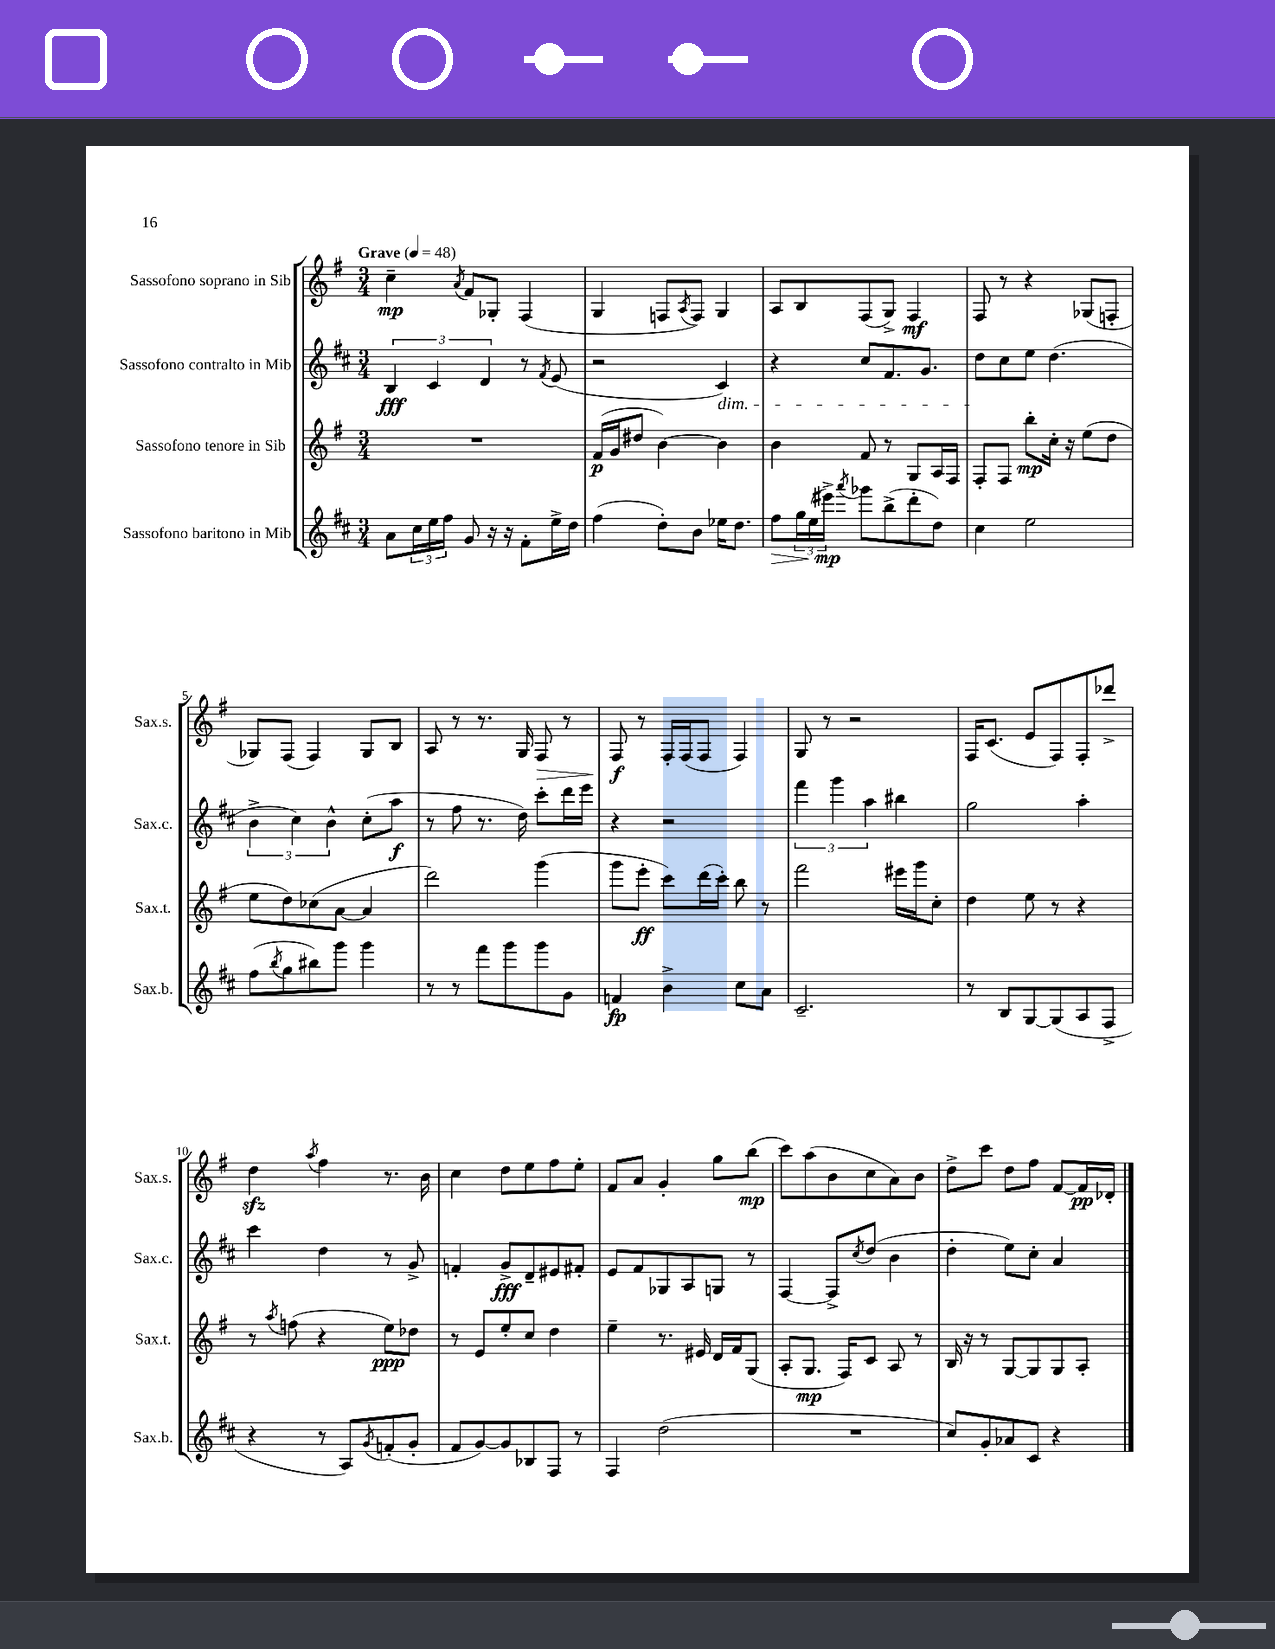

**kern	**dynam	**kern	**dynam	**kern	**dynam	**kern	**dynam
*part4	*part4	*part3	*part3	*part2	*part2	*part1	*part1
*staff4	*staff4	*staff3	*staff3	*staff2	*staff2	*staff1	*staff1
*I"Sassofono baritono in Mib	*	*I"Sassofono tenore in Sib	*	*I"Sassofono contralto in Mib	*	*I"Sassofono soprano in Sib	*
*I'Sax.b.	*	*I'Sax.t.	*	*I'Sax.c.	*	*I'Sax.s.	*
*clefG2	*	*clefG2	*	*clefG2	*	*clefG2	*
*k[f#c#]	*	*k[f#]	*	*k[f#c#]	*	*k[f#]	*
*M3/4	*	*M3/4	*	*M3/4	*	*M3/4	*
*MM48	*	*MM48	*	*MM48	*	*MM48	*
=1	=1	=1	=1	=1	=1	=1	=1
!	!	!	!	!	!	!LO:TX:a:B:t=Grave	!
8a\L	.	2.r	.	6B/	fff	4cc~\	mp
24cc#\L	.	.	.	.	.	.	.
24ee\	.	.	.	6c#/	.	.	.
24ff#\JJ	.	.	.	.	.	.	.
.	.	.	.	.	.	8qa/	.
8g/	.	.	.	.	.	8f#/L	.
.	.	.	.	6d/	.	.	.
16r	.	.	.	.	.	8G-X'/J	.
16r	.	.	.	.	.	.	.
8f#'\L	.	.	.	8r	.	(4F#/	.
.	.	.	.	8qf#/	.	.	.
16ee^\L	.	.	.	(8e/	.	.	.
16dd\JJ	.	.	.	.	.	.	.
=2	=2	=2	=2	=2	=2	=2	=2
(4ff#\	.	(16f#/LL	p	2r	.	4G/	.
.	.	16g/J	.	.	.	.	.
.	.	8dd#X/J	.	.	.	.	.
8dd'\L)	.	[4b\)	.	.	.	8Fn/L	.
.	.	.	.	.	.	8qA/	.
8b\J	.	.	.	.	.	8F/J)	.
!	!	!	!	!LO:TX:b:i:t=dim.	!	!	!
16ee-X\KL	.	4b\]	.	4c#/)	.	4G/	.
8.dd\J	.	.	.	.	.	.	.
=3	=3	=3	=3	=3	=3	=3	=3
!	!LO:HP:b	!	!	!	!	!	!
8ff#\L	>	4b\	.	4r	.	8A/L	.
24gg\L	.	.	.	.	.	8B/	.
(24ee\	.	.	.	.	.	.	.
24eee#X^\JJ)	mp	.	.	.	.	.	.
8qaaa/	.	.	.	.	.	.	.
8ggg-X\L	]	8f#/	.	8cc#/L	.	(8F#/	.
(8bb^\	.	8r	.	8.f#/	.	8G^/J)	.
8ddd'\	.	8G/L	.	.	.	4F#/	mf
.	.	.	.	8.g/J	.	.	.
8dd\J)	.	16A/L	.	.	.	.	.
.	.	16F#/JJ	.	.	.	.	.
=4	=4	=4	=4	=4	=4	=4	=4
4cc#\	.	8F#'/L	.	8dd\L	.	8F#/	.
.	.	8F#/J	.	8cc#\	.	8r	.
2ee\	.	8bb'\L	mp	8ee\J	.	4r	.
.	.	16cc'\Jk	.	(4.dd\	.	.	.
.	.	16r	.	.	.	.	.
.	.	(8ee\L	.	.	.	(8G-X/L	.
.	.	8dd\J	.	.	.	8Fn'/J	.
!!LO:LB:g=z
=5	=5	=5	=5	=5	=5	=5	=5
(8ff#\L	.	8ee\L	.	6b^\	.	8G-X/L)	.
8qbb/	.	.	.	.	.	.	.
8gg\	.	8dd\)	.	.	.	(8F#/J	.
.	.	.	.	6cc#\)	.	.	.
8bb#X\)	.	(8cc-X\	.	.	.	4F#/)	.
.	.	.	.	6b^^\	.	.	.
8ggg\J	.	[8a\J	.	.	.	.	.
4ggg\	.	4a/]	.	(8cc#'\L	.	8G-/L	.
.	.	.	.	8aa\J	f	8B/J	.
=6	=6	=6	=6	=6	=6	=6	=6
8r	.	2ddd\)	.	8r	.	8A/	.
8r	.	.	.	8ff#\	.	8r	.
8fff#\L	.	.	.	8.r	.	8.r	.
8ggg\	.	.	.	.	.	.	.
.	.	.	.	16dd\)	.	16G/	.
!	!	!	!	!	!	!	!LO:HP:b
8ggg\	.	(4ggg\	.	8ccc#'\L	.	8F#/	>
8g\J	.	.	.	16ddd\L	.	8r	.
.	.	.	.	16eee\JJ	.	.	.
=7	=7	=7	=7	=7	=7	=7	=7
4fn/	fp	8ggg\L	.	4r	.	8F#/	f
.	.	8eee'\J	ff	.	.	8r	]
4b^\	.	8ccc\L)	.	2r	.	16F#'/LL	.
.	.	.	.	.	.	(16F#/J	.
.	.	(16ddd\L	.	.	.	8F#/J	.
.	.	16ccc'\JJ)	.	.	.	.	.
8cc#\L	.	8bb\	.	.	.	4F#/)	.
8a\J	.	8r	.	.	.	.	.
=8	=8	=8	=8	=8	=8	=8	=8
2.c#~/	.	2fff#\	.	6fff#\	.	8G/	.
.	.	.	.	.	.	8r	.
.	.	.	.	6ggg\	.	.	.
.	.	.	.	.	.	2r	.
.	.	.	.	6aa\	.	.	.
.	.	16eee#X\LL	.	4bb#X\	.	.	.
.	.	16ggg\J	.	.	.	.	.
.	.	8cc'\J	.	.	.	.	.
=9	=9	=9	=9	=9	=9	=9	=9
8r	.	4dd\	.	2gg\	.	16F#/KL	.
.	.	.	.	.	.	(8.c/J	.
8B/L	.	.	.	.	.	.	.
[8G/	.	8ee\	.	.	.	8e/L	.
(8G/]	.	8r	.	.	.	8F#/)	.
8A/	.	4r	.	4aa'\	.	8F#'/	.
8F#^/J	.	.	.	.	.	8ddd-X^/J	.
!!LO:LB:g=z
=10	=10	=10	=10	=10	=10	=10	=10
4r	.	8r	.	4ccc#\	.	4ddzz\	.
.	.	8qaa/	.	.	.	.	.
.	.	(8ffn\	.	.	.	.	.
.	.	.	.	.	.	8qaa/	.
8r	.	4r	.	4dd\	.	4ff#\	.
8A/L)	.	.	.	.	.	.	.
8qg/	.	.	.	.	.	.	.
(8fn'/	.	8ee\L)	ppp	8r	.	8.r	.
8g'/J	.	8dd-X\J	.	8g^/	.	.	.
.	.	.	.	.	.	16b\	.
=11	=11	=11	=11	=11	=11	=11	=11
8f#/L	.	8r	.	4fn'/	.	4cc\	.
[8g/)	.	8e/L	.	.	.	.	.
8g/]	.	8ee'/	.	8g^/L	fff	8dd\L	.
8B-X/	.	8cc/J	.	8d~/	.	8ee\	.
8F#/J	.	4dd\	.	8e#X/	.	8ff#\	.
8r	.	.	.	8f#X'/J	.	8ee'\J	.
=12	=12	=12	=12	=12	=12	=12	=12
4F#/	.	4ee~\	.	8e/L	.	8f#/L	.
.	.	.	.	8f#/	.	8a/J	.
(2dd\	.	8.r	.	8G-X/	.	4g'/	.
.	.	.	.	8A/	.	.	.
.	.	16e#X/	.	.	.	.	.
.	.	16d/LL	.	8Gn/J	.	8gg\L	.
.	.	16f#/J	.	.	.	.	.
.	.	(8G/J	.	8r	.	(8bb\J	mp
=13	=13	=13	=13	=13	=13	=13	=13
2.r	.	8A'/L	.	[4F#/	.	8ccc\L)	.
.	.	8.G/J	mp	.	.	(8aa\	.
.	.	.	.	8F#^/L]	.	8b\	.
.	.	16F#/KL)	.	.	.	.	.
.	.	.	.	8qcc#/	.	.	.
.	.	8c/J	.	(8dd/J	.	8cc\	.
.	.	8A/	.	4b\	.	8a\)	.
.	.	8r	.	.	.	8b\J	.
=14	=14	=14	=14	=14	=14	=14	=14
8cc#/L)	.	16B/	.	4dd'\	.	8dd^\L	.
.	.	16r	.	.	.	.	.
8g'/	.	8r	.	.	.	8ccc\J	.
8a-X/	.	[8G/L	.	8ee\L)	.	8dd\L	.
8c#/J	.	8G/]	.	8cc#'\J	.	8ff#\J	.
4r	.	8G/	.	4a/	.	[8f#/L	.
.	.	8A'/J	.	.	.	16f#/L]	pp
.	.	.	.	.	.	16d-X'/JJ	.
==	==	==	==	==	==	==	==
*-	*-	*-	*-	*-	*-	*-	*-
